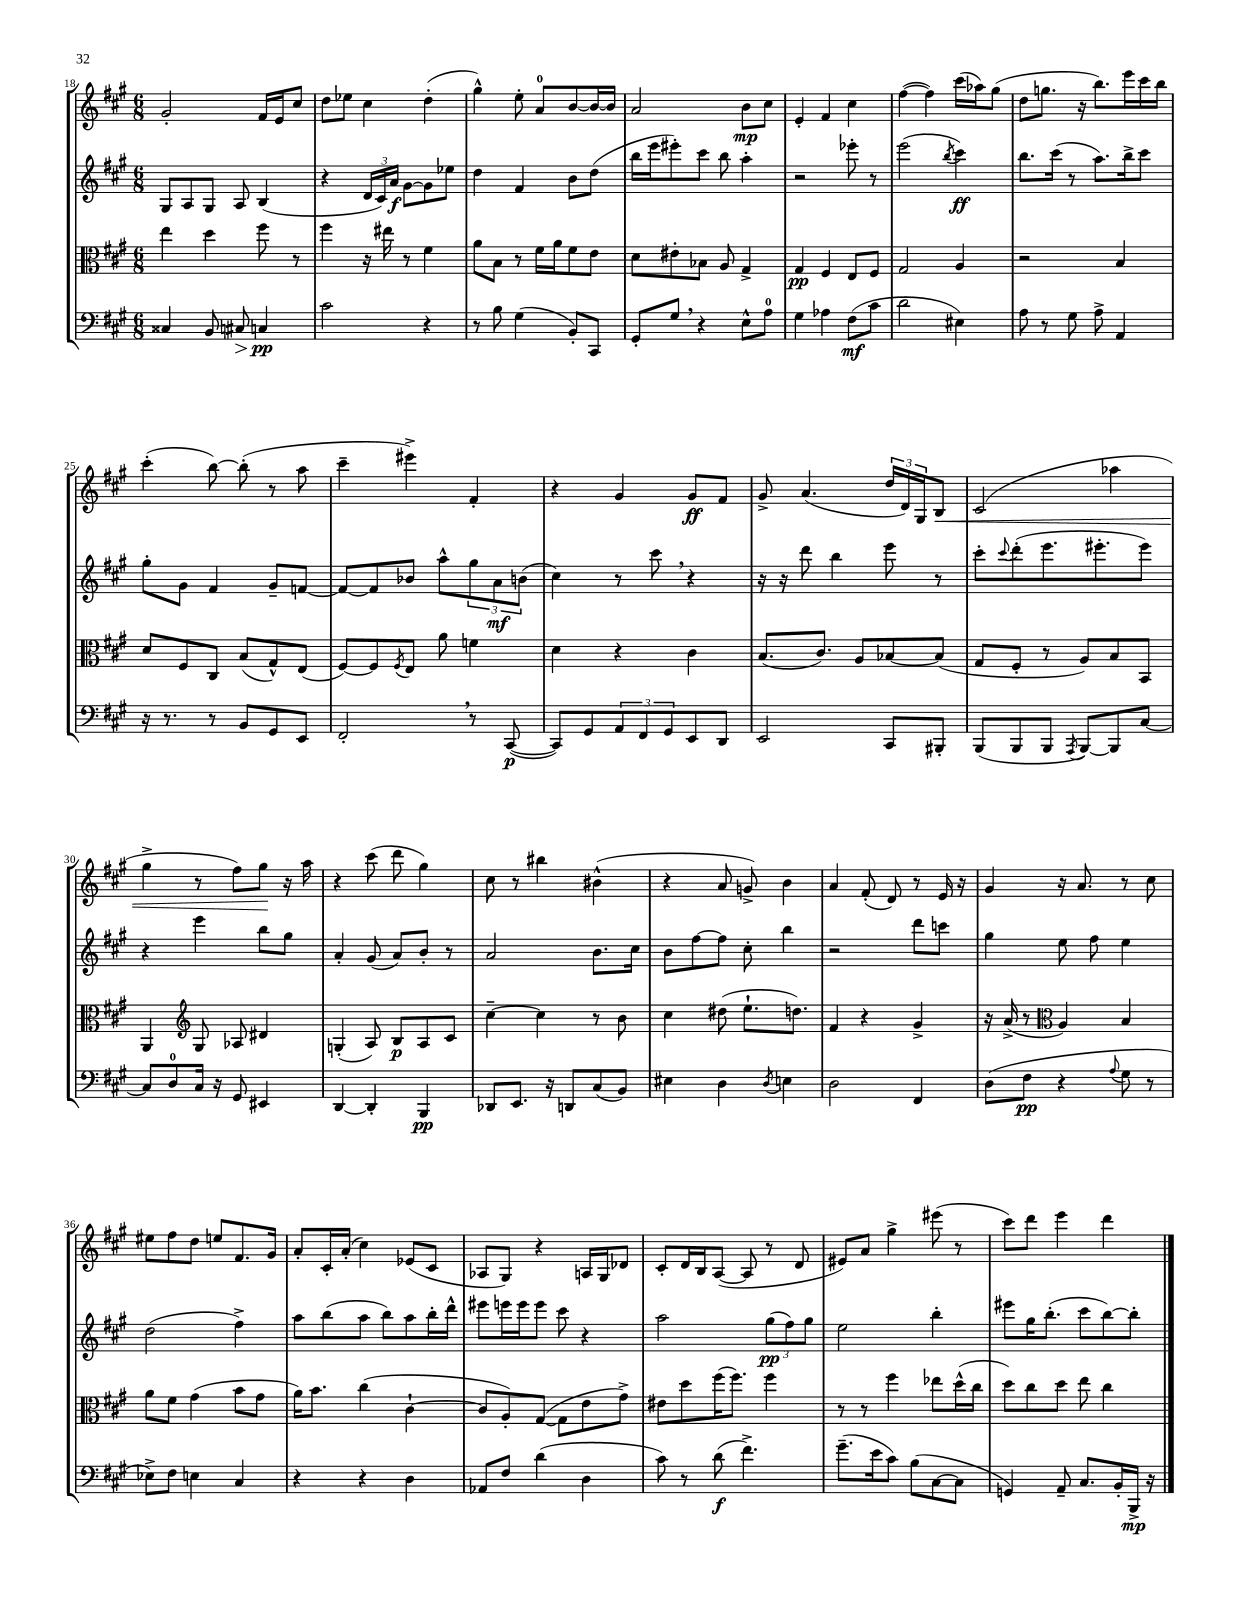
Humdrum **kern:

**kern	**kern	**kern	**kern
*staff4	*staff3	*staff2	*staff1
*clefF4	*clefC3	*clefG2	*clefG2
*k[f#c#g#]	*k[f#c#g#]	*k[f#c#g#]	*k[f#c#g#]
*M6/8	*M6/8	*M6/8	*M6/8
4C##	4ee	8G#	2g#'
.	.	8A	.
8BB	4dd	8G#	.
8C#	.	8A	.
4C	8ff#	(4B	16f#
.	.	.	16e
.	8r	.	8cc#
=	=	=	=
2c#	4ff#	4r	8dd
.	.	.	8ee-
.	16r	24d	4cc#
.	.	24c#)	.
.	16ee#	.	.
.	.	24a	.
.	8r	[8g#	.
4r	4f#	8g#]	(4dd'
.	.	8ee-	.
=	=	=	=
8r	8a	4dd	4gg#^^)
8B	8B	.	.
(4G#	8r	4f#	8ee'
.	16f#	.	8a
.	16a	.	.
8BB')	8f#	8b	[8b
8CC#	8e	(8dd	16b_
.	.	.	16b]
=	=	=	=
8GG#'	8d	16bb	2a
.	.	16eee	.
8G#	8e#'	8eee#')	.
4r	8B-	8ccc#	.
.	8A	8bb	.
8E^^	4G#^	4aa'	8b
8A	.	.	8cc#
=	=	=	=
4G#	4G#	2r	4e'
4A-	4F#	.	4f#
(8F#	8E	8eee-'	4cc#
8c#	8F#	8r	.
=	=	=	=
2d	2G#	(2eee	([4ff#
.	.	.	4ff#])
.	.	8qbb	.
4E#)	4A	4ccc#)	(16ccc#
.	.	.	16aa-)
.	.	.	(8gg#
=	=	=	=
8A	2r	8.bb	8dd
8r	.	.	8.gg
.	.	(16ccc#	.
8G#	.	8r	.
.	.	.	16r
8A^	.	8.aa)	8.bb)
4AA	4B	.	.
.	.	16bb^	16eee
.	.	8ccc#	16ccc#
.	.	.	16bb
=	=	=	=
16r	8d	8gg#'	(4ccc#'
8.r	.	.	.
.	8F#	8g#	.
8r	8C#	4f#	[8bb)
8BB	(8B	.	(8bb']
8GG#	8G#^^)	8g#~	8r
8EE	(8E	[8f	8aa
=	=	=	=
2FF#'	[8F#)	8f_	4ccc#~
.	8F#]	8f]	.
.	8qF#	.	.
.	8E	8b-	4eee#^)
.	8a	8aa^^	.
8r	4f	12gg#	4f#'
.	.	12a	.
([8CC#	.	.	.
.	.	(12b	.
=	=	=	=
8CC#])	4d	4cc#)	4r
8GG#	.	.	.
12AA	4r	8r	4g#
12FF#	.	.	.
.	.	8ccc#	.
12GG#	.	.	.
8EE	4c#	4r	8g#
8DD	.	.	8f#
=	=	=	=
2EE	(8.B	16r	8g#^
.	.	16r	.
.	.	8ddd	(4.a
.	8.c#)	.	.
.	.	4bb	.
.	8A	.	.
8CC#	[8B-	8eee	24dd
.	.	.	24d)
.	.	.	24G#
8BBB#'	(8B-]	8r	8B
=	=	=	=
(8BBB	8G#	8ccc#'	(2c#
.	.	8qqccc#	.
8BBB	8F#'	(8ddd'	.
8BBB	8r	8.eee	.
8qAAA	.	.	.
[8BBB)	8A)	.	.
.	.	8.eee#'	.
8BBB]	8B	.	4aa-
[8C#	8BB	8eee#)	.
=	=	=	=
8C#]	4AA	4r	4gg#^
8D	.	.	.
*	*clefG2	*	*
16C#	8G#	4eee	8r
16r	.	.	.
8GG#	8A-	.	8ff#)
4EE#	4d#	8bb	8gg#
.	.	8gg#	16r
.	.	.	16aa
=	=	=	=
[4DD	(4G'	4a'	4r
4DD']	8A)	(8g#	(8ccc#
.	8B	8a)	8ddd
4BBB	8A	8b'	4gg#)
.	8c#	8r	.
=	=	=	=
8DD-	[4cc#~	2a	8cc#
8.EE	.	.	8r
.	4cc#]	.	4bb#
16r	.	.	.
8DD	.	.	.
(8C#	8r	8.b	(4b#^^
8BB)	8b	.	.
.	.	16cc#	.
=	=	=	=
4E#	4cc#	8b	4r
.	.	[8ff#	.
4D	(8dd#	8ff#]	8a
.	8.ee`	8cc#'	8g^)
8qD	.	.	.
4E	.	4bb	4b
.	8.dd)	.	.
=	=	=	=
2D	4f#	2r	4a
.	4r	.	(8f#'
.	.	.	8d)
4FF#	4g#^	8ddd	8r
.	.	8ccc	16e
.	.	.	16r
=	=	=	=
(8D	16r	4gg#	4g#
.	(16a^	.	.
8F#	8r	.	.
*	*clefC3	*	*
4r	4A)	8ee	16r
.	.	.	8.a
.	.	8ff#	.
8qqA	.	.	.
8G#	4B	4ee	8r
8r	.	.	8cc#
=	=	=	=
8E-^)	8a	(2dd	8ee#
8F#	8f#	.	8ff#
4E	(4g#	.	8dd
.	.	.	8ee
4C#	8b	4ff#^)	8.f#
.	8g#	.	.
.	.	.	16g#
=	=	=	=
4r	16a)	8aa	8a'
.	8.b	.	.
.	.	(8bb	16c#'
.	.	.	(16a'
4r	(4cc#	8aa	4cc#)
.	.	8bb)	.
4D	[4c#`	8aa	(8e-
.	.	16bb'	8c#
.	.	16ddd^^	.
=	=	=	=
8AA-	8c#]	8eee#	8A-
8F#	8A')	16eee	8G#)
.	.	16eee	.
(4d	([8G#	8eee	4r
.	8G#]	8ccc#	.
4D	8e	4r	16A
.	.	.	16G#
.	8g#^)	.	8d-
=	=	=	=
8c#)	8e#	2aa	8c#'
8r	8dd	.	16d
.	.	.	16B
(8d	(16ff#	.	([8A
.	8.ff#)	.	.
4.f#^)	.	.	8A]
.	4ff#	(12gg#	8r
.	.	12ff#)	.
.	.	.	8d
.	.	12gg#	.
=	=	=	=
(8.g#~	8r	2ee	8e#)
.	8r	.	8a
16e	.	.	.
8c#)	4ff#	.	4gg#^
(8B	.	.	.
[8C#	8ee-	4bb'	(8eee#
8C#]	(16dd^^	.	8r
.	16cc#	.	.
=	=	=	=
4GG)	8dd)	8eee#	8ccc#)
.	8cc#	16gg#	8ddd
.	.	(8.bb'	.
8AA~	8dd	.	4eee
8.C#	8ee	8ccc#	.
.	4cc#	[8bb)	4ddd
16BB'	.	.	.
16BBB^	.	8bb']	.
16r	.	.	.
==	==	==	==
*-	*-	*-	*-
